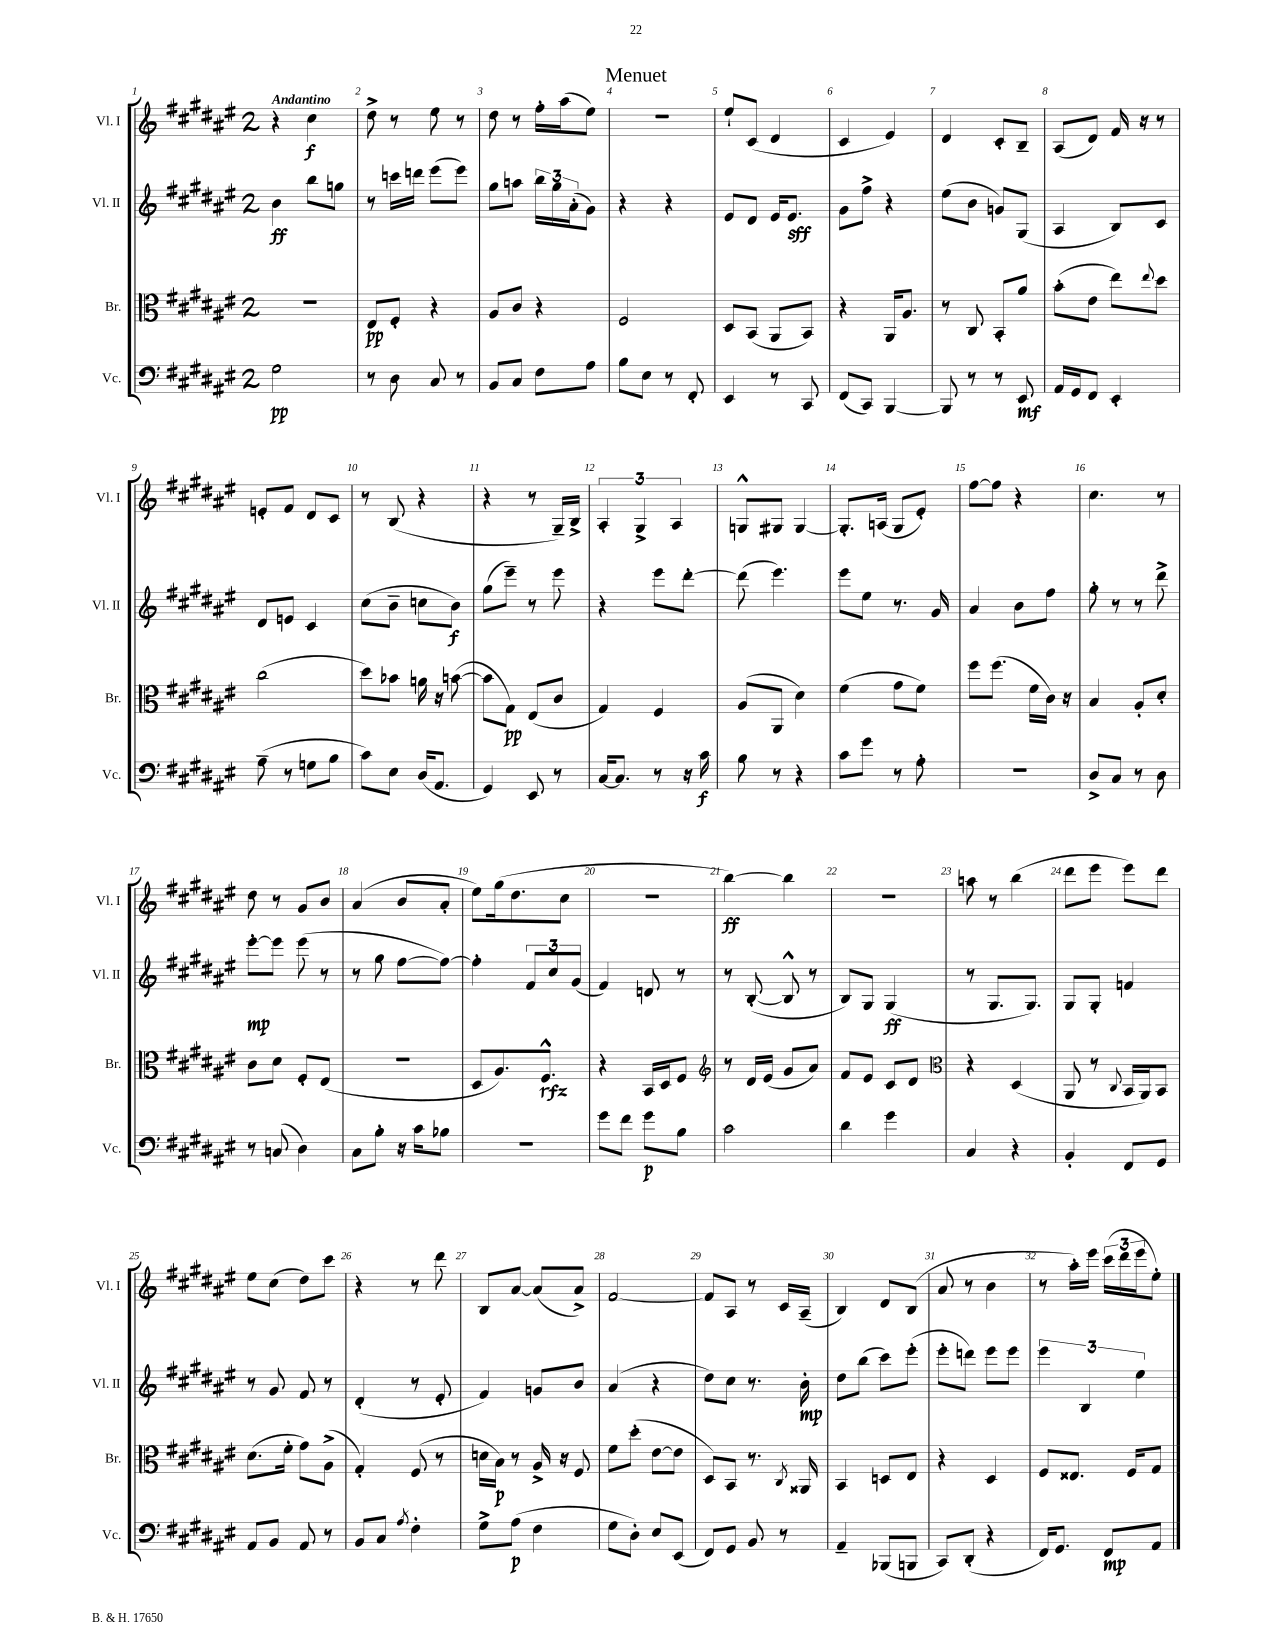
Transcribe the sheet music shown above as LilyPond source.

\header { title = "Menuet" }
<<
\new StaffGroup <<
\new Staff = "s0" \with { instrumentName = "Vl. I" shortInstrumentName = "Vl. I" } {
    \clef treble \key fis \major \once \override Staff.TimeSignature.style = #'single-digit \time 2/4 \tempo "Andantino"
    r4 cis''4\f |
    dis''8-> r8 eis''8 r8 |
    dis''8 r8 fis''16-. ais''16( eis''8) |
    R2 |
    eis''8-! cis'8( dis'4 |
    cis'4 eis'4) |
    dis'4 cis'8-. b8-- |
    ais8( dis'8) fis'16 r16 r8 |
    e'8-. fis'8 dis'8 cis'8 |
    r8 b8( r4 |
    r4 r8 gis16--) b16-> |
    \tuplet 3/2 { ais4-. gis4-> ais4 } |
    g8-^ gis8 gis4~ |
    gis8.-. a16( gis8 eis'8-.) |
    fis''8~ fis''8 r4 |
    cis''4. r8 |
    dis''8 r8 gis'8 b'8 |
    ais'4( b'8 ais'8-. |
    eis''8) gis''16( dis''8. cis''8 |
    R2 |
    b''4~\ff) b''4 |
    r2 |
    a''8 r8 b''4( |
    dis'''8 eis'''8 eis'''8) dis'''8 |
    eis''8 cis''8( dis''8) cis'''8 |
    r4 r8 dis'''8 |
    b8 ais'8~ ais'8( ais'8->) |
    fis'2~ |
    fis'8 ais8 r8 cis'16 ais16--( |
    b4) dis'8 b8( |
    ais'8 r8 b'4 |
    r8 ais''16-.) eis'''16 \tuplet 3/2 { cis'''16( dis'''16 eis'''16 } eis''8-.) \bar "|." |
}
\new Staff = "s1" \with { instrumentName = "Vl. II" shortInstrumentName = "Vl. II" } {
    \clef treble \key fis \major \once \override Staff.TimeSignature.style = #'single-digit \time 2/4
    b'4\ff b''8 g''8 |
    r8 c'''16 d'''16 eis'''8( eis'''8) |
    gis''8 a''8 \tuplet 3/2 { b''16 gis''16 ais'16-.( } gis'8) |
    r4 r4 |
    eis'8 dis'8 eis'16 eis'8.\sff |
    gis'8 fis''8-> r4 |
    eis''8( b'8 g'8) gis8( |
    ais4 b8) cis'8 |
    dis'8 e'8 cis'4 |
    cis''8( b'8-- c''8 b'8\f) |
    gis''8( eis'''8--) r8 eis'''8 |
    r4 eis'''8 dis'''8~-. |
    dis'''8( eis'''4.) |
    eis'''8 eis''8 r8. gis'16 |
    ais'4 b'8 fis''8 |
    gis''8-. r8 r8 dis'''8-> |
    eis'''8~-.\mp eis'''8 eis'''8( r8 |
    r8 gis''8 fis''8~ fis''8~) |
    fis''4-. \tuplet 3/2 { fis'8 cis''8 gis'8( } |
    fis'4) d'8 r8 |
    r8 b8~-.( b8-^ r8 |
    b8) gis8 gis4\ff( |
    r8 gis8. gis8.) |
    gis8 gis8-. f'4 |
    r8 gis'8 fis'8 r8 |
    dis'4-.( r8 eis'8-. |
    fis'4) g'8 b'8 |
    ais'4( r4 |
    dis''8) cis''8 r8. b'16-.\mp |
    dis''8 b''8( cis'''8) eis'''8-.( |
    eis'''8-. d'''8) eis'''8 eis'''8 |
    \tuplet 3/2 { eis'''4 b4 eis''4 } \bar "|." |
}
\new Staff = "s2" \with { instrumentName = "Br." shortInstrumentName = "Br." } {
    \clef alto \key fis \major \once \override Staff.TimeSignature.style = #'single-digit \time 2/4
    R2 |
    eis8\pp fis8-. r4 |
    ais8 cis'8 r4 |
    fis2 |
    dis8 b,8( ais,8 b,8) |
    r4 ais,16 ais8. |
    r8 cis8 b,8-. ais'8 |
    b'8-.( eis'8 eis''8) \appoggiatura { eis''8 } dis''8 |
    cis''2( |
    dis''8) bes'8 a'16 r16 b'8~( |
    b'8 gis8\pp) eis8( cis'8 |
    gis4) fis4 |
    ais8( ais,8 dis'4) |
    fis'4( gis'8 fis'8) |
    fis''8 fis''8.( fis'16 cis'16) r16 |
    b4 ais8-. dis'8-. |
    cis'8 dis'8 fis8-. eis8( |
    R2 |
    dis8 ais8.) fis8.-^\rfz |
    r4 b,16 dis16 fis8 |
    \clef treble r8 dis'16 eis'16( gis'8 ais'8) |
    fis'8 eis'8 cis'8 dis'8 |
    \clef alto r4 dis4( |
    ais,8 r8 \appoggiatura { cis8 } b,16 ais,16) b,8 |
    dis'8.( fis'16-. gis'8) ais8->( |
    gis4-.) fis8( r8 |
    d'16 b16\p) r8 ais16-> r16 fis8 |
    fis'8 dis''8-.( eis'8~ eis'8 |
    dis8) b,8 r8. \acciaccatura { cis8 } aisis,16 |
    b,4 d8 eis8 |
    r4 dis4 |
    fis8 eisis8. fis16 gis8 \bar "|." |
}
\new Staff = "s3" \with { instrumentName = "Vc." shortInstrumentName = "Vc." } {
    \clef bass \key fis \major \once \override Staff.TimeSignature.style = #'single-digit \time 2/4
    gis2\pp |
    r8 dis8 cis8 r8 |
    b,8 cis8 fis8 ais8 |
    b8 eis8 r8 fis,8-. |
    eis,4 r8 cis,8 |
    fis,8( cis,8) b,,4~ |
    b,,8 r8 r8 eis,8\mf |
    ais,16 gis,16 fis,8 eis,4-. |
    ais8--( r8 g8 b8 |
    cis'8) eis8 dis16( ais,8. |
    gis,4) eis,8 r8 |
    cis16~ cis8. r8 r16 cis'16\f |
    b8 r8 r4 |
    cis'8 gis'8 r8 ais8-. |
    R2 |
    dis8-> cis8 r8 dis8 |
    r8 c8( dis4) |
    cis8 b8-. r16 cis'16 bes8 |
    R2 |
    gis'8 fis'8 gis'8\p b8 |
    cis'2 |
    dis'4 gis'4 |
    cis4 r4 |
    b,4-. fis,8 gis,8 |
    ais,8 b,8 ais,8 r8 |
    b,8 cis8 \acciaccatura { ais8 } fis4-. |
    gis8-> ais8\p( fis4 |
    gis8 dis8-.) eis8 eis,8( |
    fis,8) gis,8 b,8 r8 |
    ais,4-- bes,,8( b,,8 |
    cis,8) dis,8-.( r4 |
    fis,16) gis,8. fis,8\mp ais,8 \bar "|." |
}
>>
>>
\layout { \context { \Score \override BarNumber.break-visibility = ##(#f #t #t) barNumberVisibility = #all-bar-numbers-visible } }
